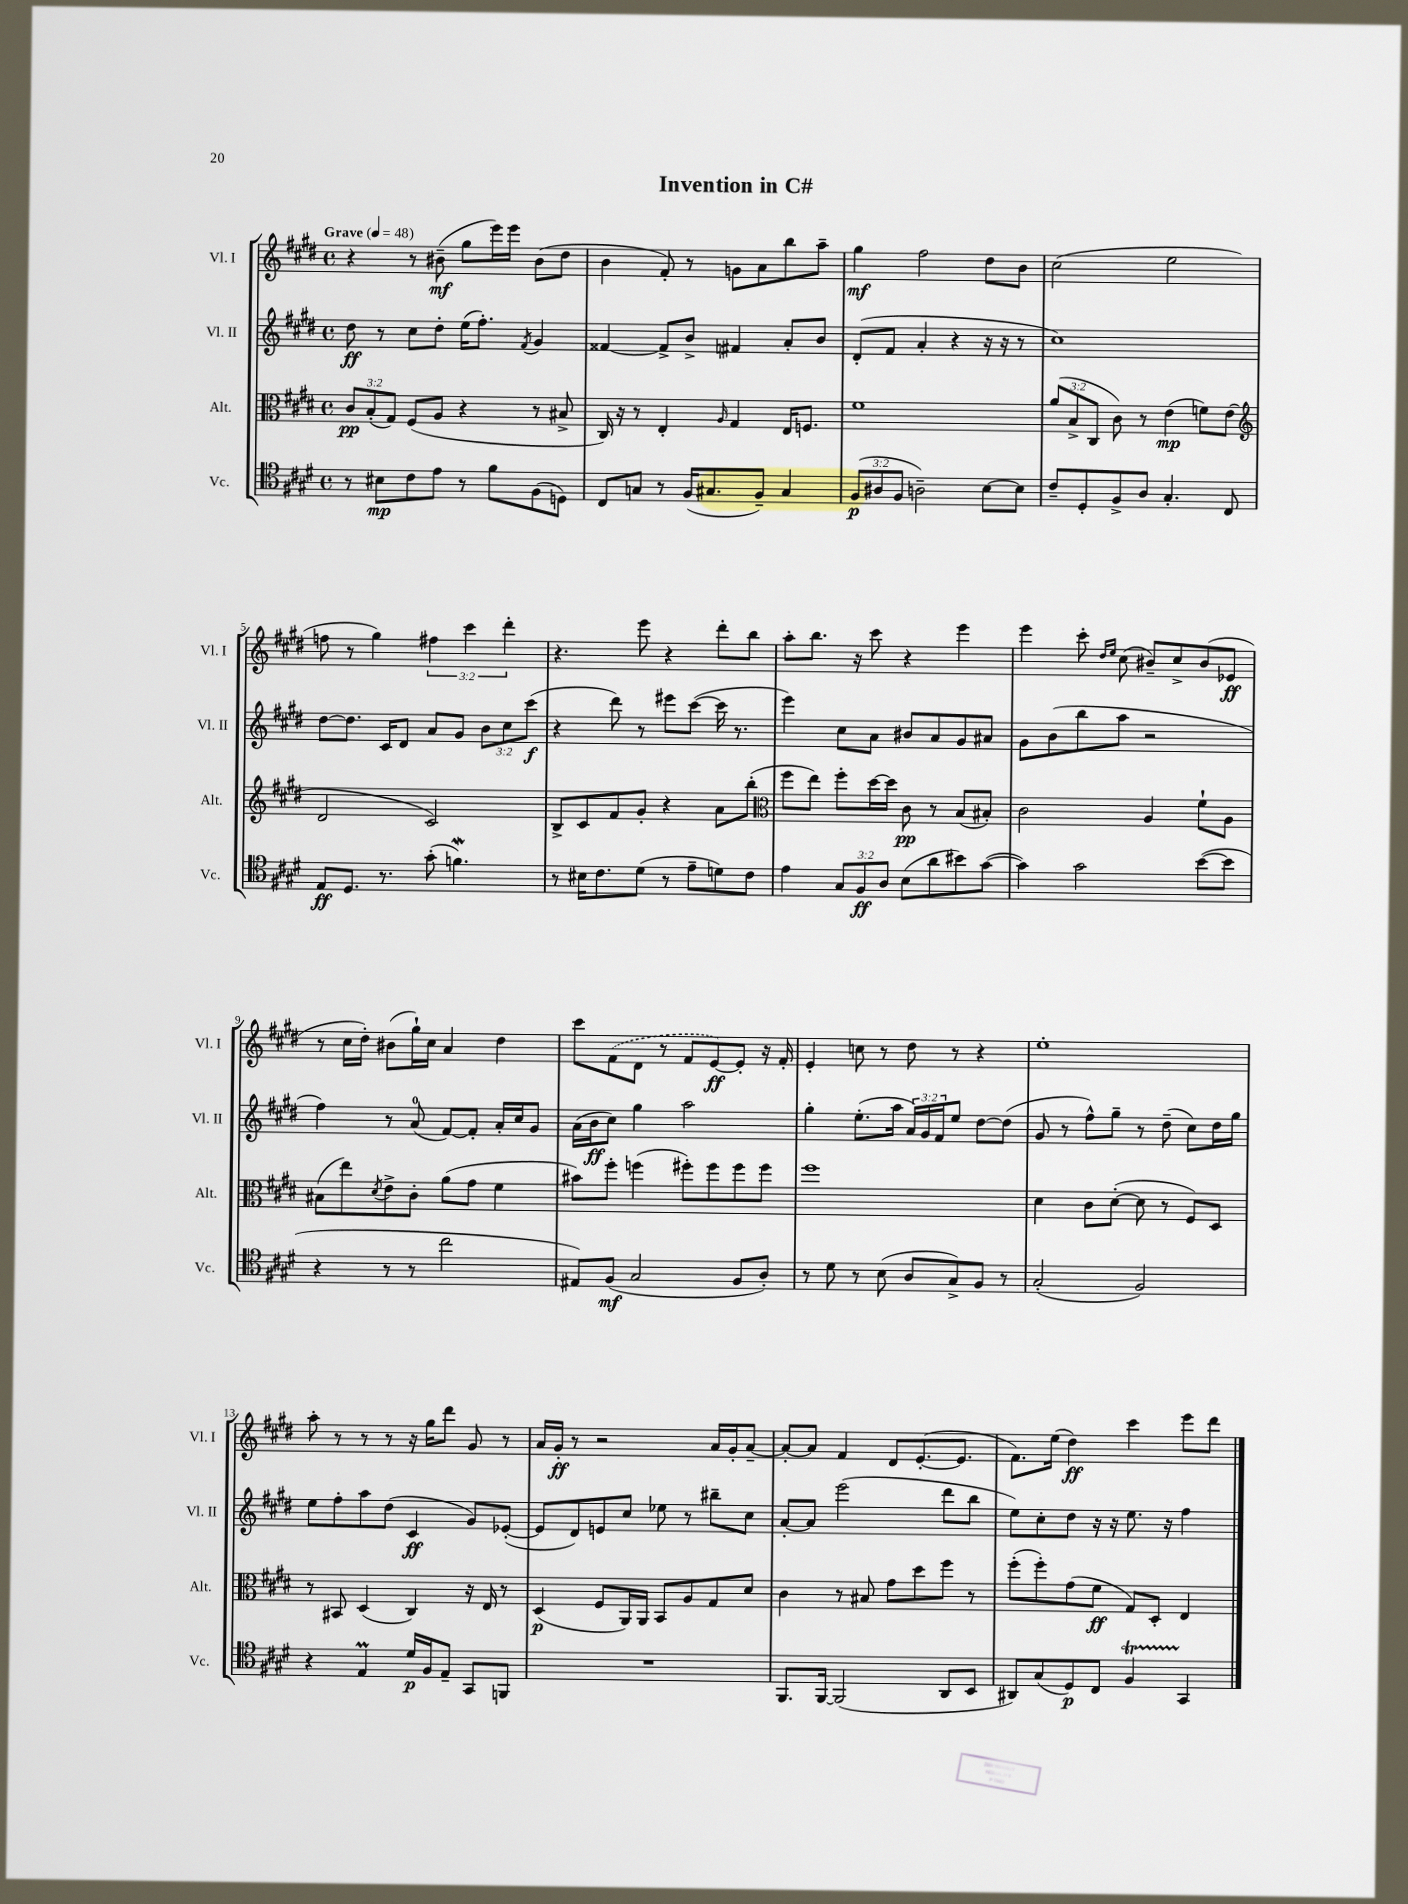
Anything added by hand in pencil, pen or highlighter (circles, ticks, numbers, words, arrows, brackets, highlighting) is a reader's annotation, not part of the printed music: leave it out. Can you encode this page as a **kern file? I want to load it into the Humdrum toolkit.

**kern	**dynam	**kern	**dynam	**kern	**dynam	**kern	**dynam
*part4	*part4	*part3	*part3	*part2	*part2	*part1	*part1
*staff4	*staff4	*staff3	*staff3	*staff2	*staff2	*staff1	*staff1
*I"Vc.	*	*I"Alt.	*	*I"Vl. II	*	*I"Vl. I	*
*I'Vc.	*	*I'Alt.	*	*I'Vl. II	*	*I'Vl. I	*
*clefC4	*	*clefC3	*	*clefG2	*	*clefG2	*
*k[f#c#g#d#]	*	*k[f#c#g#d#]	*	*k[f#c#g#d#]	*	*k[f#c#g#d#]	*
*M4/4	*	*M4/4	*	*M4/4	*	*M4/4	*
*met(c)	*	*met(c)	*	*met(c)	*	*met(c)	*
*MM48	*	*MM48	*	*MM48	*	*MM48	*
=1	=1	=1	=1	=1	=1	=1	=1
!	!	!	!	!	!	!LO:TX:a:B:t=Grave	!
8r	.	12c#/L	pp	8dd#\	ff	4r	.
.	.	(12B'/	.	.	.	.	.
8B#X\L	mp	.	.	8r	.	.	.
.	.	12G#/J)	.	.	.	.	.
8c#\	.	(8F#/L	.	8cc#\L	.	8r	.
8e\J	.	8A/J	.	8dd#'\J	.	(8b#X~\	mf
8r	.	4r	.	(16ee\KL	.	8gg#\L	.
.	.	.	.	8.ff#'\J)	.	.	.
8f#\L	.	.	.	.	.	16eee\L)	.
.	.	.	.	.	.	16eee\JJ	.
.	.	.	.	8qf#/	.	.	.
(8F#\	.	8r	.	4g#/	.	(8b#\L	.
8Dn\J)	.	8B#X^/	.	.	.	8dd#\J	.
=2	=2	=2	=2	=2	=2	=2	=2
8C#/L	.	16C#/)	.	[4f##X/	.	4b\	.
.	.	16r	.	.	.	.	.
8Gn/J	.	8r	.	.	.	.	.
8r	.	4E'/	.	8f##^/L]	.	8f#'/)	.
(16F#/KL	.	.	.	8b^/J	.	8r	.
8.G#X/	.	.	.	.	.	.	.
.	.	16qqA/	.	.	.	.	.
.	.	4G#/	.	4f#X/	.	8gn\L	.
8F#~/J)	.	.	.	.	.	8a\	.
4G#/	.	16E/KL	.	8a'/L	.	8bb\	.
.	.	8.Fn/J	.	.	.	.	.
.	.	.	.	8b/J	.	8aa~\J	.
=3	=3	=3	=3	=3	=3	=3	=3
(12F#/L	p	1f#	.	(8d#'/L	.	4gg#\	mf
12A#X/	.	.	.	.	.	.	.
.	.	.	.	8f#/J	.	.	.
12F#/J	.	.	.	.	.	.	.
2An~\)	.	.	.	4a'/	.	2ff#\	.
.	.	.	.	4r	.	.	.
[8B\L	.	.	.	16r	.	8dd#\L	.
.	.	.	.	16r	.	.	.
8B\J]	.	.	.	8r	.	8b\J	.
=4	=4	=4	=4	=4	=4	=4	=4
8c#~/L	.	(12a/L	.	1cc#)	.	(2cc#\	.
.	.	12B^/	.	.	.	.	.
8D#'/	.	.	.	.	.	.	.
.	.	12C#/J	.	.	.	.	.
8F#^/	.	8c#\)	.	.	.	.	.
8A/J	.	8r	.	.	.	.	.
4.G#'/	.	(4e\	mp	.	.	2ee\	.
.	.	8fn\L)	.	.	.	.	.
8C#/	.	(8e\J	.	.	.	.	.
!!LO:LB:g=z
=5	=5	=5	=5	=5	=5	=5	=5
*	*	*clefG2	*	*	*	*	*
8E/L	ff	2d#/	.	[8dd#\L	.	8ffn\	.
8.D#/J	.	.	.	8.dd#\J]	.	8r	.
.	.	.	.	.	.	4gg#\)	.
8.r	.	.	.	16c#/KL	.	.	.
.	.	.	.	8d#/J	.	.	.
(8g#'\	.	2c#/)	.	8a/L	.	6ff#X\	.
4.fnw\)	.	.	.	8g#/J	.	.	.
.	.	.	.	.	.	6ccc#\	.
.	.	.	.	12b\L	.	.	.
.	.	.	.	12cc#\	.	6ddd#'\	.
.	.	.	.	(12ccc#\J	f	.	.
=6	=6	=6	=6	=6	=6	=6	=6
8r	.	8B^/L	.	4r	.	4.r	.
16B#X\KL	.	8c#/	.	.	.	.	.
8.c#\	.	.	.	.	.	.	.
.	.	8f#/	.	8ddd#\)	.	.	.
(8d#\J	.	8g#'/J	.	8r	.	8eee\	.
8r	.	4r	.	8eee#X\L	.	4r	.
8e~\L	.	.	.	([8ccc#\J	.	.	.
8dn\)	.	8a\L	.	16ccc#\]	.	8ddd#'\L	.
.	.	.	.	8.r	.	.	.
8c#\J	.	(8bb'\J	.	.	.	8bb\J	.
=7	=7	=7	=7	=7	=7	=7	=7
*	*	*clefC3	*	*	*	*	*
4e\	.	8ff#\L	.	4eee\)	.	8aa'\L	.
.	.	8ee\J)	.	.	.	8.bb\J	.
12G#/L	.	8ff#'\L	.	8cc#\L	.	.	.
.	.	.	.	.	.	16r	.
12F#/	ff	.	.	.	.	.	.
.	.	[16dd#\L	.	8a\J	.	8ccc#\	.
12A/J	.	.	.	.	.	.	.
.	.	16dd#\JJ]	.	.	.	.	.
(8B\L	.	8c#\	pp	8b#X/L	.	4r	.
8a\	.	8r	.	8a/	.	.	.
8b#X\)	.	(8B/L	.	8g#/	.	4eee\	.
([8g#\J	.	8B#X'/J)	.	8a#X/J	.	.	.
=8	=8	=8	=8	=8	=8	=8	=8
4g#\])	.	2c#\	.	8g#\L	.	4eee\	.
.	.	.	.	(8b\	.	.	.
2g#\	.	.	.	8bb\	.	8ccc#'\	.
.	.	.	.	.	.	16qqdd#/LL	.
.	.	.	.	.	.	16qqee/JJ	.
.	.	.	.	8aa\J	.	(8cc#\	.
.	.	4A/	.	2r	.	8b#X~/L)	.
.	.	.	.	.	.	8cc#^/	.
([8b\L	.	8f#`\L	.	.	.	(8b#/	.
8b\J]	.	8A\J	.	.	.	8e-X/J	ff
!!LO:LB:g=z
=9	=9	=9	=9	=9	=9	=9	=9
4r	.	(8B#X\L	.	4ff#\)	.	8r	.
.	.	8ee\)	.	.	.	16cc#\LL	.
.	.	.	.	.	.	16dd#'\JJ)	.
.	.	8qd#/	.	.	.	.	.
8r	.	8e^\	.	8r	.	(8b#X\L	.
8r	.	8c#'\J	.	(8a/	.	16gg#`\L)	.
.	.	.	.	.	.	16cc#\JJ	.
2cc#\	.	(8a\L	.	[8f#/L)	.	4a/	.
.	.	8g#\J	.	8f#'/J]	.	.	.
.	.	4f#\	.	16a'/LL	.	4dd#\	.
.	.	.	.	16cc#/J	.	.	.
.	.	.	.	8g#/J	.	.	.
=10	=10	=10	=10	=10	=10	=10	=10
8E#X/L)	.	8b#X\L)	.	(16a\LL	.	8ccc#\L	.
.	.	.	.	16b\J	ff	.	.
(8F#/J	mf	8ff#'\J	.	8cc#\J)	.	(8f#\	.
2G#/	.	(4ffn\	.	4gg#\	.	8d#\J	.
.	.	.	.	.	.	8r	.
.	.	8ff#X'\L)	.	2aa\	.	8f#/L	.
.	.	8ff#\	.	.	.	[8e/)	ff
8F#/L	.	8ff#\	.	.	.	8e'/J]	.
8A'/J)	.	8ff#\J	.	.	.	16r	.
.	.	.	.	.	.	16f#'/	.
=11	=11	=11	=11	=11	=11	=11	=11
8r	.	1ff#	.	4gg#'\	.	4e'/	.
8d#\	.	.	.	.	.	.	.
8r	.	.	.	(8.ee'\L	.	8ccn\	.
(8B\	.	.	.	.	.	8r	.
.	.	.	.	16aa\Jk	.	.	.
8A/L	.	.	.	24a/LL)	.	8dd#\	.
.	.	.	.	24g#/	.	.	.
.	.	.	.	24f#/J	.	.	.
8G#^/)	.	.	.	8ee/J	.	8r	.
8F#/J	.	.	.	[8dd#\L	.	4r	.
8r	.	.	.	(8dd#\J]	.	.	.
=12	=12	=12	=12	=12	=12	=12	=12
(2G#'/	.	4d#\	.	8g#/	.	1ee'	.
.	.	.	.	8r	.	.	.
.	.	8c#\L	.	8ff#^^\L)	.	.	.
.	.	([8d#'\J	.	8gg#~\J	.	.	.
2F#/)	.	8d#\]	.	8r	.	.	.
.	.	8r	.	(8dd#~\	.	.	.
.	.	8F#/L)	.	8cc#\L)	.	.	.
.	.	8D#/J	.	16dd#\L	.	.	.
.	.	.	.	16gg#\JJ	.	.	.
!!LO:LB:g=z
=13	=13	=13	=13	=13	=13	=13	=13
4r	.	8r	.	8ee\L	.	8aa'\	.
.	.	8BB#X/	.	8ff#'\	.	8r	.
4EM/	.	(4D#/	.	8aa\	.	8r	.
.	.	.	.	(8dd#\J	.	8r	.
16d#/LL	p	4C#/)	.	4c#/	ff	16r	.
16F#/J	.	.	.	.	.	16gg#\KL	.
8E~/J	.	.	.	.	.	8ddd#\J	.
8GG#/L	.	16r	.	8g#/L)	.	8g#/	.
.	.	16E/	.	.	.	.	.
8FFn/J	.	8r	.	([8e-X'/J	.	8r	.
=14	=14	=14	=14	=14	=14	=14	=14
1r	.	(4D#/	p	8e-/L]	.	16a/LL	.
.	.	.	.	.	.	16g#'/JJ	ff
.	.	.	.	8d#/)	.	8r	.
.	.	8F#/L	.	8en/	.	2r	.
.	.	16AA/L)	.	8cc#/J	.	.	.
.	.	16AA/JJ	.	.	.	.	.
.	.	8BB/L	.	8ee-X\	.	.	.
.	.	8A/	.	8r	.	.	.
.	.	8G#/	.	8bb#X~\L	.	16a/LL	.
.	.	.	.	.	.	16g#'/J	.
.	.	8d#/J	.	8cc#\J	.	[8a~/J	.
=15	=15	=15	=15	=15	=15	=15	=15
8.FF#/L	.	4c#\	.	[8a'/L	.	8a'/L_	.
.	.	.	.	8a/J]	.	8a/J]	.
[16FF#/Jk	.	.	.	.	.	.	.
(2FF#/]	.	8r	.	(2eee\	.	4f#/	.
.	.	8B#X/	.	.	.	.	.
.	.	8g#\L	.	.	.	8d#/L	.
.	.	8dd#\	.	.	.	([8.e'/	.
8AA/L	.	8ff#\J	.	8ddd#\L	.	.	.
.	.	.	.	.	.	8.e/J]	.
8BB/J	.	8r	.	8bb\J	.	.	.
=16	=16	=16	=16	=16	=16	=16	=16
8AA#X/L)	.	(8ff#'\L	.	8ee\L)	.	8.f#\L)	.
(8G#/	.	8ff#'\)	.	8cc#'\	.	.	.
.	.	.	.	.	.	(16ee\Jk	.
8D#/)	p	(8g#\	.	8dd#\J	.	4dd#\)	ff
8C#/J	.	8f#\J	ff	16r	.	.	.
.	.	.	.	16r	.	.	.
4F#T/	.	8G#/L)	.	8.ee\	.	4ccc#\	.
.	.	8D#'/J	.	.	.	.	.
.	.	.	.	16r	.	.	.
4GG#/	.	4E/	.	4ff#\	.	8eee\L	.
.	.	.	.	.	.	8ddd#\J	.
==	==	==	==	==	==	==	==
*-	*-	*-	*-	*-	*-	*-	*-
